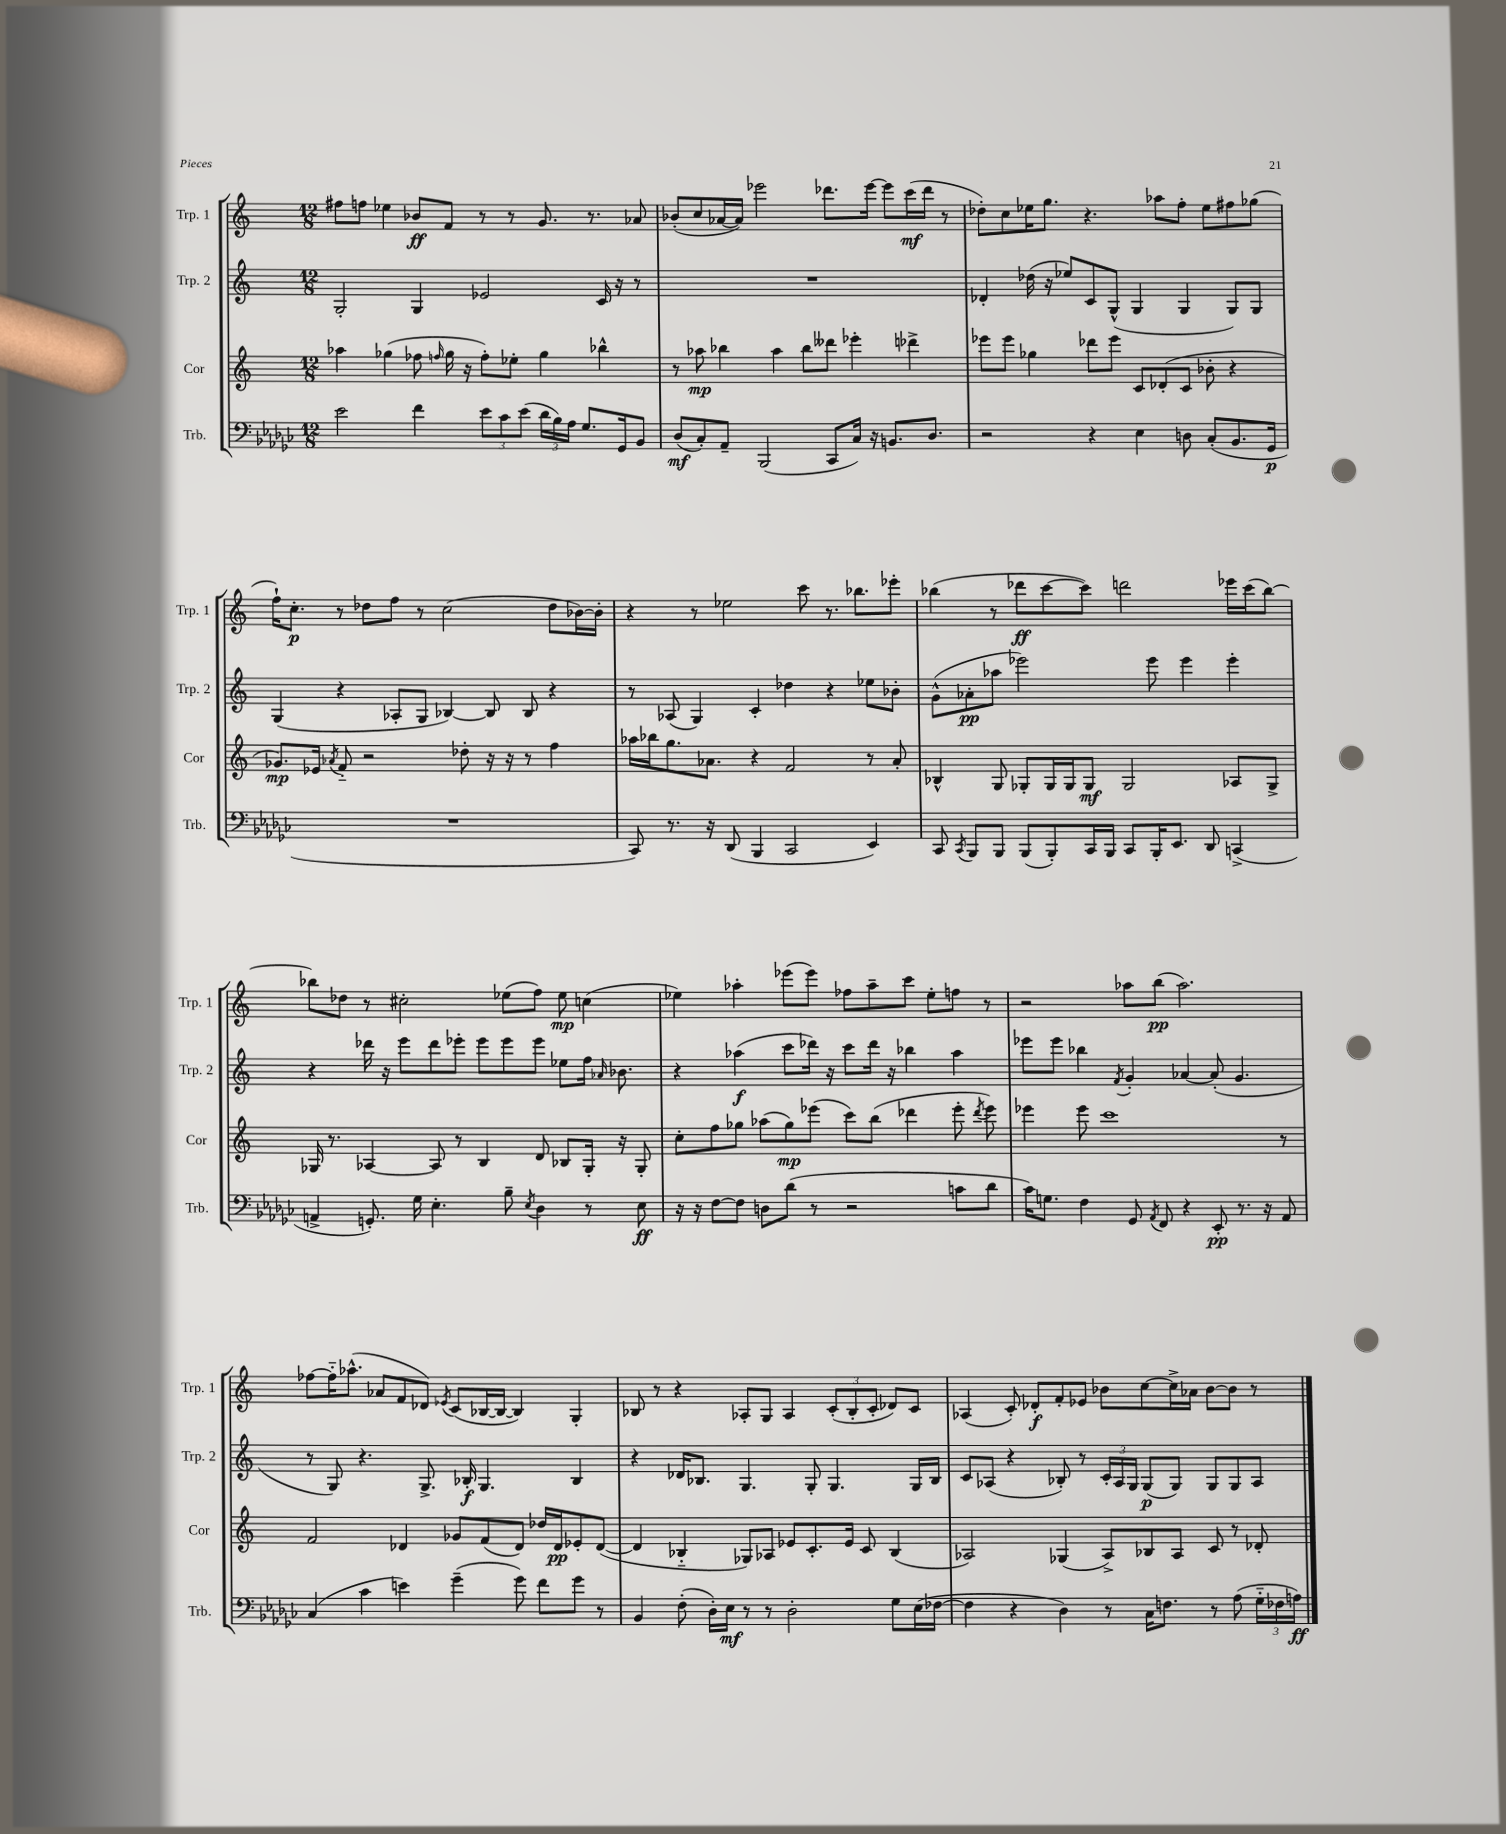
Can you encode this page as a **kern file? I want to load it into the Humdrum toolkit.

**kern	**kern	**kern	**kern
*staff4	*staff3	*staff2	*staff1
*clefF4	*clefG2	*clefG2	*clefG2
*k[b-e-a-d-g-c-]	*k[]	*k[]	*k[]
*M12/8	*M12/8	*M12/8	*M12/8
2e-\	4aa-\	2G'/	8ff#\L
.	.	.	8ff\J
.	(4gg-\	.	4ee-\
4f\	8ff-\	4G/	8b-/L
.	16qqff/	.	.
.	16gg-\	.	8f/J
.	16r	.	.
12e-\L	8ff'\L)	2e-/	8r
12c-\	.	.	.
.	8ee-'\J	.	8r
(12e-\J	.	.	.
24d-\LL	4gg-\	.	8.g/
24B-\)	.	.	.
24A-\JJ	.	.	.
8.G-/L	.	.	.
.	.	.	8.r
.	4bb-^^\	16c/	.
16GG-/k	.	16r	.
8BB-/J	.	8r	8a-/
=	=	=	=
(8D-/L	8r	1.r	(8b-'/L
8C-'/)	8aa-\	.	8cc/
8AA-~/J	4bb-\	.	[16a-/L
.	.	.	16a-/]JJ)
(2BBB-/	.	.	2eee-\
.	4aa-\	.	.
.	8bb-\L	.	.
8CC-/L	8ddd--\J	.	8.ddd-\L
16C-/Jk)	4eee-'\	.	.
16r	.	.	[16eee-\Jk
8.BB/L	.	.	8eee-\]L
.	4ddd-^\	.	(16ccc\L
8.D-/J	.	.	16ddd-\JJ
.	.	.	8r
=	=	=	=
2r	8eee-\L	4d-'/	8dd-'\L)
.	8eee-\J	.	8cc\
.	4gg-\	(16dd-\	16ee-\K
.	.	16r	8.gg\J
.	.	8ee-/L)	.
4r	8ddd-\L	8c/	4.r
.	8eee-\J	(8G^^/J	.
4E-\	8c/L	4G/	.
.	(8d-'/	.	8aa-\L
8D\	8c/J	4G/	8ff'\J
(8C-'/L	8b-'\	.	8ee-\L
8.BB-/	4r	8G/L)	8ff#\
.	.	8G/J	(8gg-\J
16GG-/Jk	.	.	.
=	=	=	=
1.r	8.g-/L)	(4G/	16ff`\LK)
.	.	.	8.cc'\J
.	16e-/Jk	.	.
.	8qa-/	.	.
.	8f'~/	4r	8r
.	2r	.	8dd-\L
.	.	8A-'/L	8ff\J
.	.	8G/J	8r
.	.	[4B-/)	(2cc\
.	8dd-'\	.	.
.	16r	8B-/]	.
.	16r	.	.
.	8r	8B-/	.
.	4ff\	4r	8dd-\L
.	.	.	[16b-\L)
.	.	.	16b-'\]JJ
=	=	=	=
8CC-/)	16aa-\LL	8r	4r
.	16bb-\J	.	.
8.r	8.gg\	(8A-/	.
.	.	4G/)	8r
16r	8.a-\J	.	.
(8DD-/	.	.	2ee-\
4BBB-/	4r	4c'/	.
2CC-/	2f/	4dd-\	.
.	.	.	8ccc\
.	.	4r	8.r
.	.	.	8.bb-\L
4EE-/)	8r	8ee-\L	.
.	8a-'/	8b-'\J	8eee-'\J
=	=	=	=
8CC-/	4B-^^/	(8g^^\L	(4bb-\
8qCC-/	.	.	.
8BBB-/L	.	8a-'\	.
8BBB-/J	8G/	8aa-\J	8r
(8BBB-/L	8G-'/L	2eee-\)	8ddd-\L
8BBB-'/)	16G-/L	.	[8ccc\
.	16G-/J	.	.
16CC-/L	8G-/J	.	8ccc\]J)
16BBB-/JJ	.	.	.
8CC-/L	2G-/	.	2ddd\
16BBB-'/K	.	8eee-\	.
8.EE-/J	.	.	.
.	.	4eee-\	.
8DD-/	.	.	.
(4CC^/	8A-/L	4eee-'\	16eee-\LL
.	.	.	(16ccc\J
.	8G-^/J	.	[8bb-\J)
=	=	=	=
4AA^/	16G-/	4r	8bb-\]L
.	8.r	.	.
.	.	.	8dd-\J
8.GG'/)	[4A-/	16ddd-\	8r
.	.	16r	.
.	.	8eee\L	2cc#'\
16G-\	.	.	.
4.E-'\	8A-/]	8ddd-\	.
.	8r	8eee-'\J	.
.	4B/	8eee-\L	.
8B-~\	.	8eee-\	(8ee-\L
8qE-/	.	.	.
4D-\	8d/	8eee-\J	8ff\J)
.	8B-/L	8ee-\L	8ee-\
8r	16G-'/Jk	16ff\Jk	(4cc\
.	.	16qqa-/	.
.	16r	8.b-\	.
8E-\	8G-'/	.	.
=	=	=	=
16r	8cc'\L	4r	4ee-\)
16r	.	.	.
[8F\L	8ff\	.	.
8F\]J	8gg-\J	(4aa-\	4aa-'\
8D\L	(8aa-\L	.	.
(8d-\J	8gg-\)	8ccc\L	(8eee-\L
8r	(8eee-\J	16ddd-\Jk)	8eee-\J)
.	.	16r	.
2r	8ccc\L)	8ccc\L	8ff-\L
.	(8bb\J	16ddd-\Jk	8aa-~\
.	.	16r	.
.	4ddd-\	4bb-\	8ccc\J
.	.	.	8ee-'\L
8c\L	8eee-'\	4aa-\	8ff\J
.	8qddd-/	.	.
8d-\J	8eee-\)	.	8r
=	=	=	=
16c-\LK)	4eee-\	8eee-\L	2r
8.G\J	.	.	.
.	.	8eee-\J	.
4F\	8eee-\	4bb-\	.
.	1ccc	.	.
.	.	8qf/	.
8GG-/	.	4g'/	8aa-\L
8qAA-/	.	.	.
8FF/	.	.	(8bb\J
4r	.	[4a-/	2.aa-\)
8EE-'/	.	(8a-'/]	.
8.r	.	4.g/	.
16r	.	.	.
8AA-/	8r	.	.
=	=	=	=
(4C-/	2f/	8r	[8ff-\L
.	.	8G/)	16ff-'~\]K
.	.	.	(8.aa-^^\J
4c-\	.	4.r	.
.	.	.	8a-/L
4e\)	4d-/	.	8f/
.	.	8.G^/	8d-/J)
.	.	.	8qe-/
(4g-~\	8g-/L	.	(8c/L
.	.	16B-'/	.
.	(8f/	4.G/	[16B-/L
.	.	.	16B-/_JJ
8g-\)	8d-/J)	.	4B-/])
8f\L	16dd-/LL	.	.
.	16d-/J	.	.
8g-\J	8e-'/	4B-/	4G'/
8r	([8d-/J	.	.
=	=	=	=
4BB-/	4d-/]	4r	8B-/
.	.	.	8r
(8F'\	4B-'~/	16d-/LK	4r
.	.	8.B-/J	.
16D-'\LL)	.	.	.
16E-\JJ	.	.	.
8r	8G-/L)	4.G/	8A-'/L
8r	8A-/J	.	8G/J
2D-'\	8e-/L	.	4A-/
.	8.c'/	8G'/	.
.	.	4.G/	(12c'/L
.	16e-/Jk	.	.
.	.	.	12B-'/
.	8c/	.	.
.	.	.	12c'/J
8G-\L	(4B-/	.	8d-/L)
(16E-\L	.	16G/LL	8c/J
[16F-\JJ	.	16B-/JJ	.
=	=	=	=
4F-\]	2A-/)	8c/L	(4A-/
.	.	(8A-/J	.
4r	.	4r	8c'/)
.	.	.	8d-'/L
4D-\)	(4G-/	8B-'/)	8f'/
.	.	8r	8e-/J
8r	8A-^/L)	24c'/LL	8b-\L
.	.	24A-/	.
.	.	24G/JJ	.
16C-\LK	8B-/	(8G/L	[8cc\
8.F\J	.	.	.
.	8A-/J	8G/J)	16cc^\]L
.	.	.	16a-\JJ
8r	8c/	8G/L	[8b-\L
(8A-\	8r	8G/	8b-\]J
24G-'~\LL	8d-'/	8A-/J	8r
24F-\	.	.	.
24A\JJ)	.	.	.
==	==	==	==
*-	*-	*-	*-
